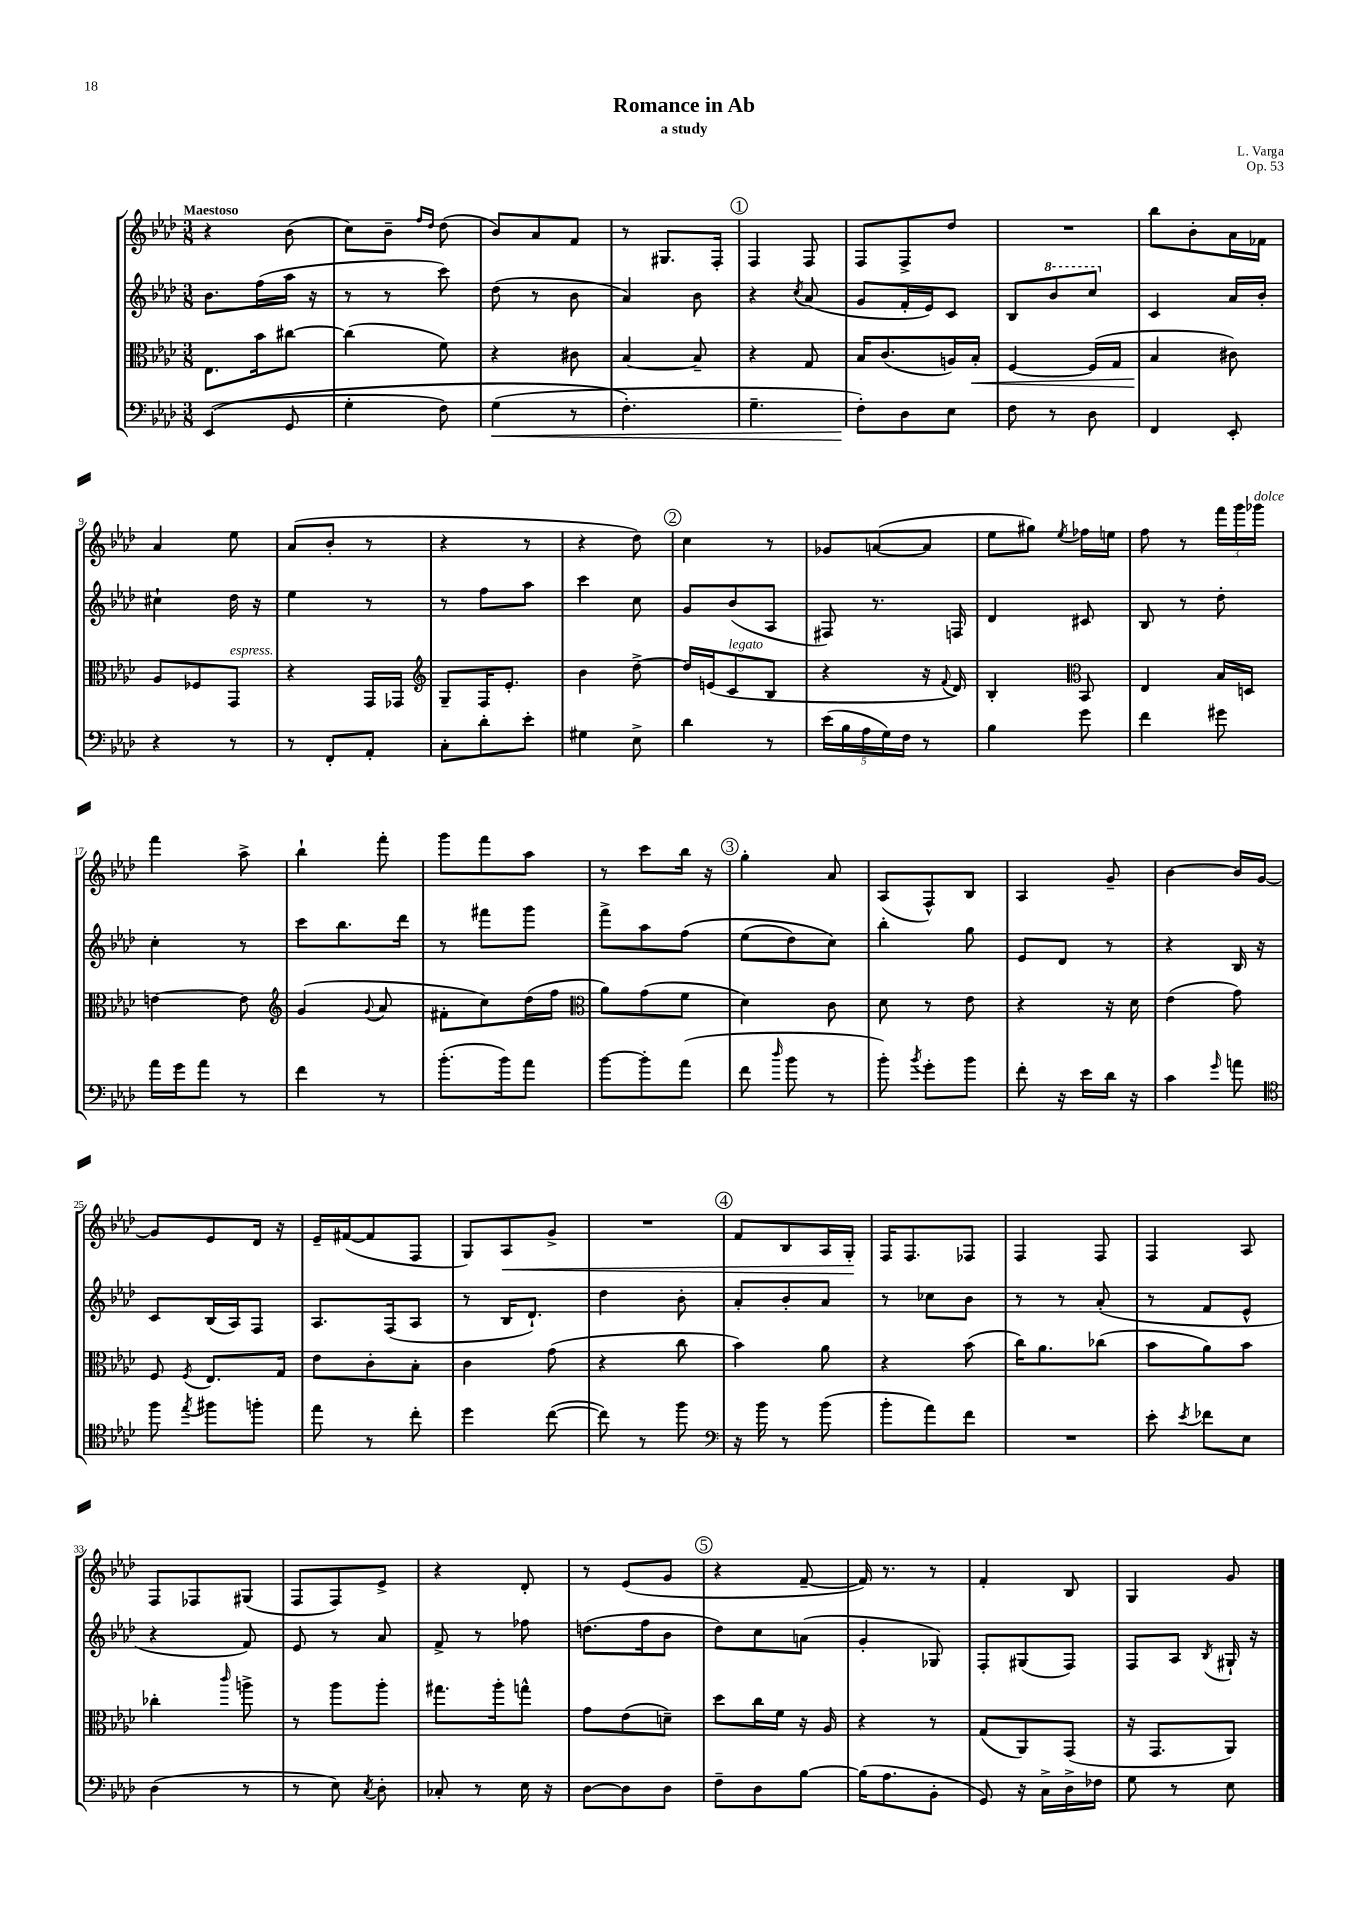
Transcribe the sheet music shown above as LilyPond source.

\header { title = "Romance in Ab" composer = "L. Varga" subtitle = "a study" opus = "Op. 53" }
<<
\new StaffGroup <<
\new Staff = "s0" {
    \clef treble \key aes \major \numericTimeSignature \time 3/8 \tempo "Maestoso"
    \autoBeamOff r4 bes'8( |
    c''8[) bes'8]-- \grace { f''16[ des''16] } des''8( |
    bes'8[) aes'8 f'8] |
    r8 gis8.[ f16]-. |
    \mark \markup { \circle "1" } f4 f8 |
    f8[ f8-> des''8] |
    R4. |
    bes''8[ bes'8-. aes'16 fes'16] |
    aes'4 ees''8 |
    aes'8[( bes'8]-. r8 |
    r4 r8 |
    r4 des''8) |
    \mark \markup { \circle "2" } c''4 r8 |
    ges'8[ a'8~( a'8] |
    ees''8[ gis''8]) \acciaccatura { ees''8 } fes''16[ e''16] |
    f''8 r8 \tuplet 3/2 { f'''16[ g'''16 ges'''16]^\markup { \italic "dolce" } } |
    f'''4 aes''8-> |
    bes''4-! f'''8-. |
    g'''8[ f'''8 aes''8] |
    r8 c'''8[ bes''16] r16 |
    \mark \markup { \circle "3" } g''4-. aes'8 |
    aes8[( f8-^) bes8] |
    aes4 g'8-- |
    bes'4~ bes'16[ g'16]~ |
    g'8[ ees'8 des'16] r16 |
    ees'16[-- fis'16~( fis'8 f8] |
    g8[) aes8\< g'8]-> |
    R4. |
    \mark \markup { \circle "4" } f'8[ bes8 aes16 g16]-.\! |
    f16[ f8. fes8] |
    f4 f8 |
    f4 aes8 |
    f8[ fes8 gis8]( |
    f8[ f8) ees'8]-> |
    r4 des'8-. |
    r8 ees'8[( g'8] |
    \mark \markup { \circle "5" } r4 f'8~-- |
    f'16) r8. r8 |
    f'4-. bes8 |
    g4 g'8 \bar "|." |
}
\new Staff = "s1" {
    \clef treble \key aes \major \numericTimeSignature \time 3/8
    \autoBeamOff bes'8.[ f''16( aes''16] r16 |
    r8 r8 c'''8) |
    des''8( r8 bes'8 |
    aes'4) bes'8 |
    \mark \markup { \circle "1" } r4 \acciaccatura { c''8 } aes'8( |
    g'8[ f'16-. ees'16) c'8] |
    bes8[ \ottava #1 bes''8 c'''8] \ottava #0 |
    c'4 aes'16[ bes'16]-. |
    cis''4-! des''16 r16 |
    ees''4 r8 |
    r8 f''8[ aes''8] |
    c'''4 c''8 |
    \mark \markup { \circle "2" } g'8[ bes'8( aes8] |
    fis8) r8. f16 |
    des'4 cis'8 |
    bes8 r8 des''8-. |
    c''4-. r8 |
    c'''8[ bes''8. des'''16] |
    r8 fis'''8[ g'''8] |
    f'''8[-> aes''8 f''8]\( |
    \mark \markup { \circle "3" } ees''8[( des''8) c''8]\) |
    bes''4-. g''8 |
    ees'8[ des'8] r8 |
    r4 bes16 r16 |
    c'8[ bes16( aes16) f8] |
    aes8.[ f16( aes8] |
    r8 bes16[ des'8.]-!) |
    des''4 bes'8-. |
    \mark \markup { \circle "4" } aes'8[-. bes'8-. aes'8] |
    r8 ces''8[ bes'8] |
    r8 r8 aes'8-.( |
    r8 f'8[ ees'8]-^ |
    r4 f'8) |
    ees'8 r8 aes'8 |
    f'8-> r8 fes''8 |
    d''8.[( f''16 bes'8] |
    \mark \markup { \circle "5" } des''8[) c''8 a'8]( |
    g'4-. ges8) |
    f8[-. gis8( f8]) |
    f8[ aes8] \acciaccatura { bes8 } gis16-! r16 \bar "|." |
}
\new Staff = "s2" {
    \clef alto \key aes \major \numericTimeSignature \time 3/8
    \autoBeamOff ees8.[ bes'16 cis''8]~ |
    cis''4( f'8) |
    r4 cis'8 |
    bes4~ bes8-- |
    \mark \markup { \circle "1" } r4 g8 |
    bes16[ c'8.( a16) bes16]-.\< |
    f4~ f16[( g16] |
    bes4\! cis'8) |
    aes8[ fes8 g,8]^\markup { \italic "espress." } |
    r4 g,16[ ges,16] |
    \clef treble g8[-- f16 ees'8.]-. |
    bes'4 des''8~-> |
    \mark \markup { \circle "2" } des''16[ e'16( c'8^\markup { \italic "legato" } bes8] |
    r4 r16 \appoggiatura { f'8 } des'16) |
    bes4-. \clef alto bes,8 |
    ees4 bes16[ d16] |
    e'4~ e'8 |
    \clef treble g'4( \appoggiatura { g'8 } aes'8 |
    fis'8[-. c''8) des''16( f''16] |
    \clef alto aes'8[) g'8( f'8] |
    \mark \markup { \circle "3" } des'4) c'8 |
    des'8 r8 ees'8 |
    r4 r16 des'16 |
    ees'4( g'8) |
    f8 \acciaccatura { f8 } ees8.[ g16] |
    ees'8[ c'8-. bes8]-. |
    c'4 g'8( |
    r4 c''8 |
    \mark \markup { \circle "4" } bes'4) aes'8 |
    r4 bes'8( |
    c''16[) aes'8. ces''8]( |
    bes'8[ aes'8) bes'8] |
    ces''4-. \grace { c'''16 } a''8-> |
    r8 aes''8[ aes''8]-. |
    gis''8.[ aes''16-. g''8]-^ |
    g'8[ ees'8( d'8]--) |
    \mark \markup { \circle "5" } des''8[ c''16 f'16] r16 aes16 |
    r4 r8 |
    g8[( aes,8) g,8]( |
    r16 g,8.[ aes,8]) \bar "|." |
}
\new Staff = "s3" {
    \clef bass \key aes \major \numericTimeSignature \time 3/8
    \autoBeamOff ees,4(\( g,8 |
    g4-. f8) |
    g4\<( r8 |
    f4.-.\) |
    \mark \markup { \circle "1" } g4.-- |
    f8[-.\!) des8 ees8] |
    f8 r8 des8 |
    f,4 ees,8-. |
    r4 r8 |
    r8 f,8[-. aes,8]-. |
    c8[-. des'8-. ees'8]-. |
    gis4 ees8-> |
    \mark \markup { \circle "2" } des'4 r8 |
    \tuplet 5/4 { ees'16[( bes16 aes16 g16) f16] } r8 |
    bes4 g'8 |
    f'4 gis'8 |
    aes'16[ g'16 aes'8] r8 |
    f'4 r8 |
    bes'8.[-.( bes'16) aes'8] |
    bes'8[~ bes'8-. aes'8]( |
    \mark \markup { \circle "3" } f'8 \grace { des''16 } bes'8 r8 |
    bes'8-.) \acciaccatura { bes'8 } g'8[-. bes'8] |
    f'8-. r16 ees'16[ des'16] r16 |
    c'4 \grace { g'16 } a'8 |
    \clef tenor f''8 \acciaccatura { ees''8 } fis''8[ f''8]-. |
    ees''8 r8 c''8-. |
    des''4 c''8~( |
    c''8) r8 f''8 |
    \mark \markup { \circle "4" } \clef bass r16 bes'16 r8 bes'8( |
    bes'8[-. aes'8) f'8] |
    R4. |
    ees'8-. \acciaccatura { ees'8 } fes'8[ ees8] |
    des4( r8 |
    r8 ees8) \acciaccatura { c8 } des8-. |
    ces8-. r8 ees16 r16 |
    des8[~ des8 des8] |
    \mark \markup { \circle "5" } f8[-- des8 bes8]~ |
    bes16[( aes8. bes,8]-. |
    g,8) r16 c16[-> des16-> fes16] |
    g8 r8 ees8 \bar "|." |
}
>>
>>
